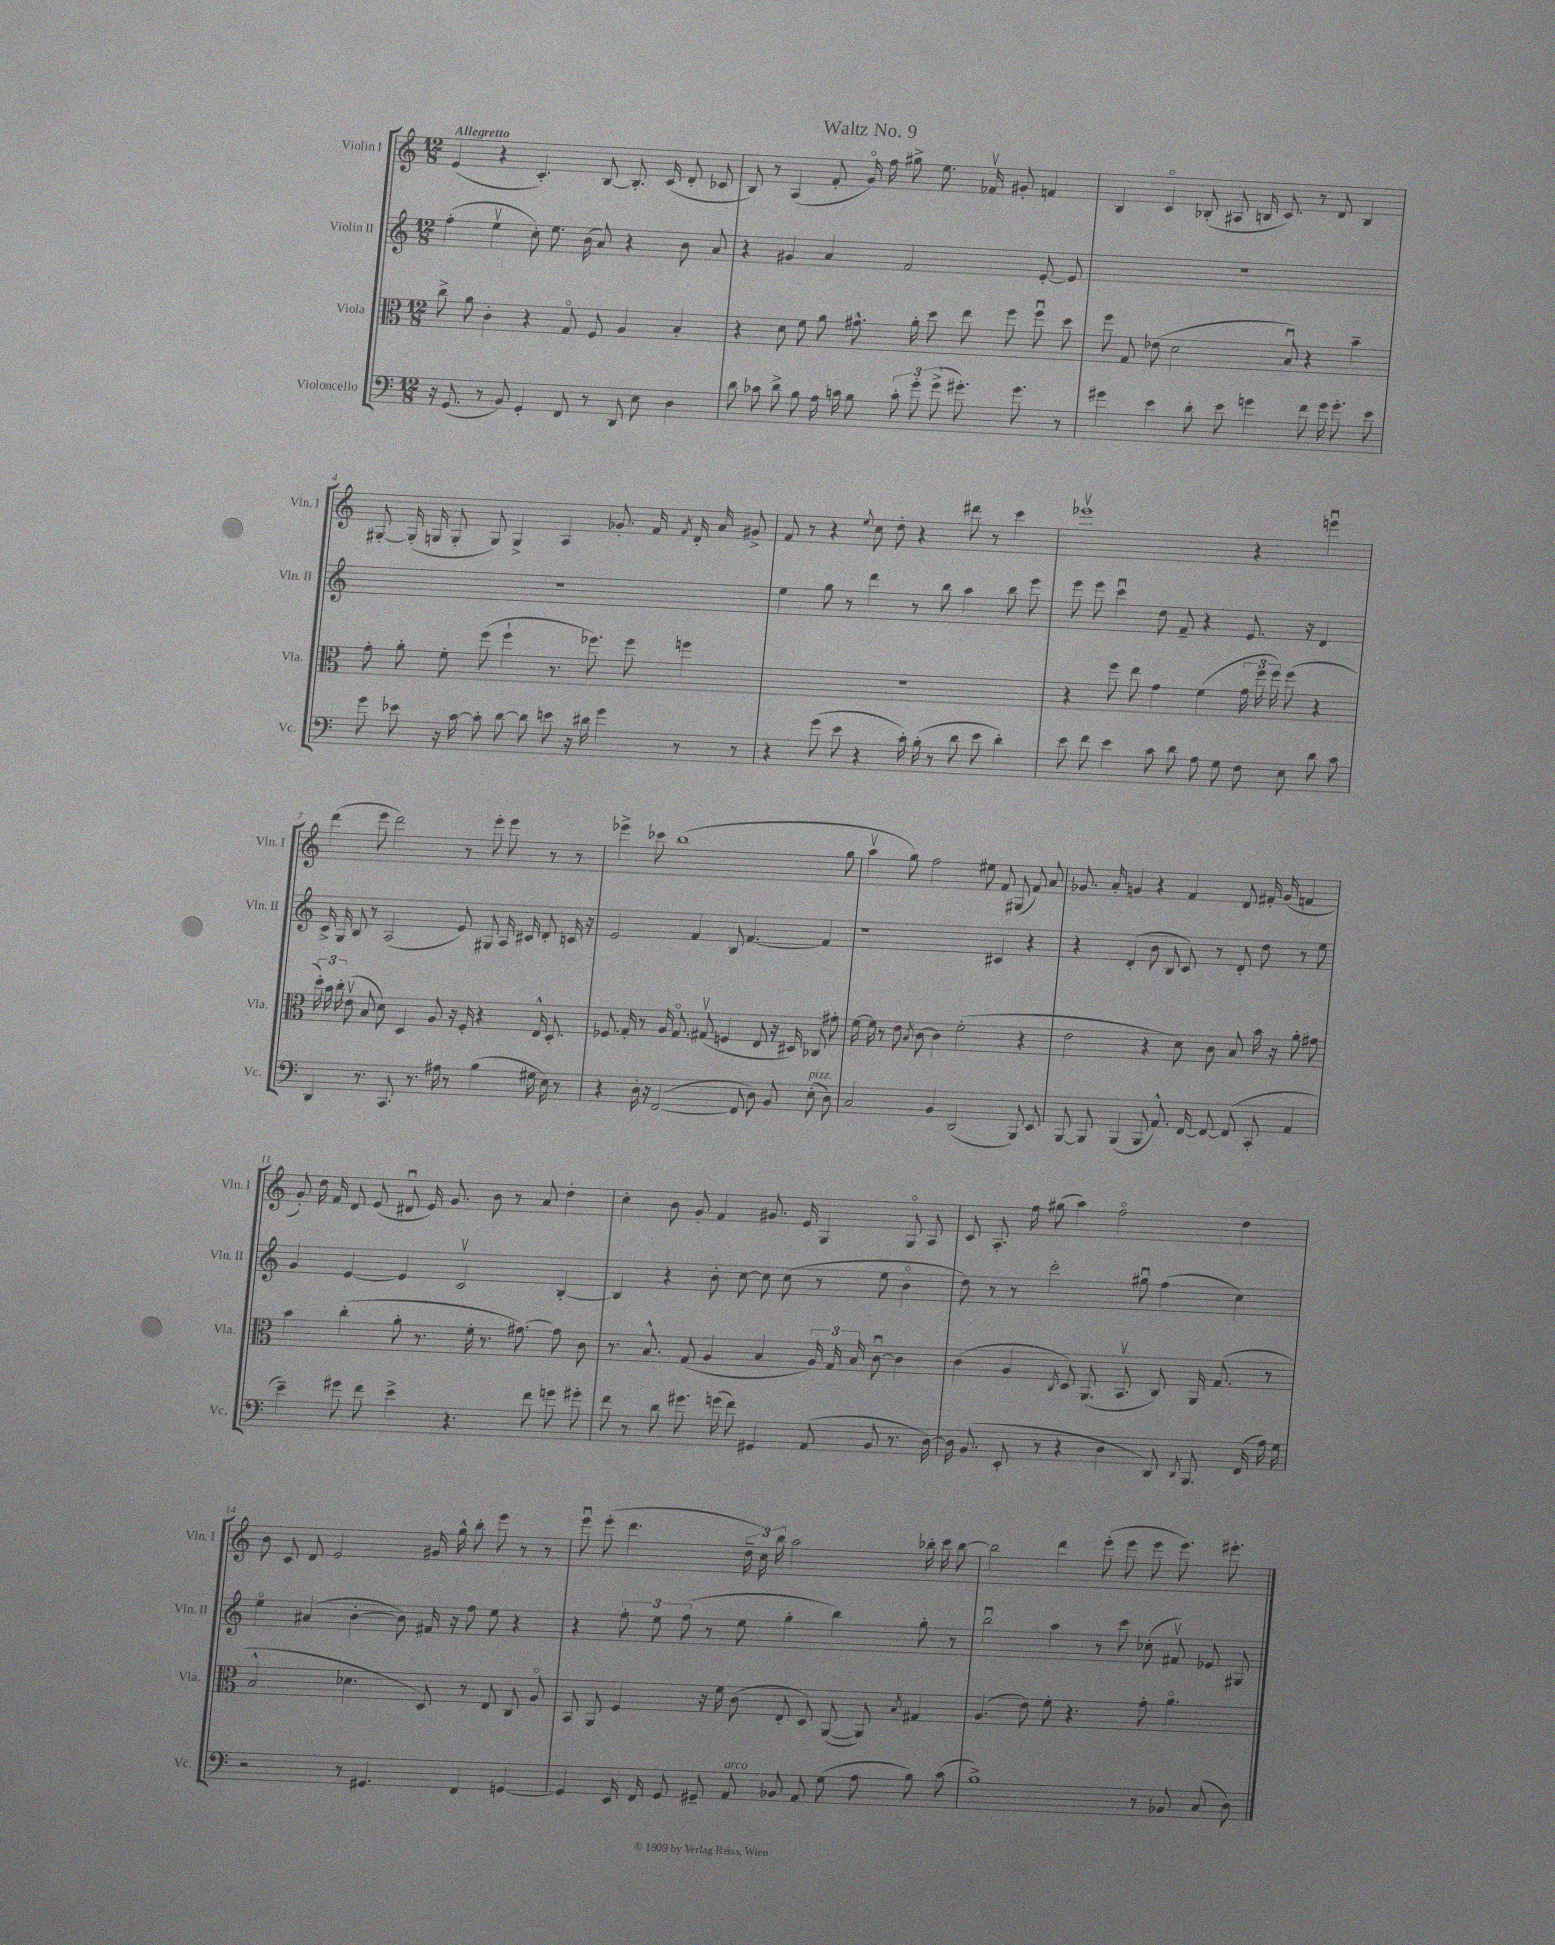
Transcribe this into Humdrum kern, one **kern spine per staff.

**kern	**kern	**kern	**kern
*part4	*part3	*part2	*part1
*staff4	*staff3	*staff2	*staff1
*I"Violoncello	*I"Viola	*I"Violin II	*I"Violin I
*I'Vc.	*I'Vla.	*I'Vln. II	*I'Vln. I
*clefF4	*clefC3	*clefG2	*clefG2
*k[]	*k[]	*k[]	*k[]
*M12/8	*M12/8	*M12/8	*M12/8
=1	=1	=1	=1
!	!	!	!LO:TX:a:B:t=Allegretto
16r	8cc^\	(4ff'\	(4e/
(8.GG/	.	.	.
.	8a\	.	.
8r	4c'\	4eev\	4r
8BB/)	.	.	.
4GG'/	4r	8cc'\)	4.c'/)
.	.	8.ee\	.
8FF/	8G/	.	.
.	.	(16b\	.
8r	8F/	8a/)	[8B/
8DD/	4A/	4r	8.B'/]
8E\	.	.	.
.	.	.	(16c/
4D\	4B'/	8b\	8d'/
.	.	8a/	8c-X/
=2	=2	=2	=2
8d\	4r	4r	8B/)
8c-X\	.	.	8r
8d^\	8d\	4g#X/	(4A/
8B\	8f\	.	.
16A\	8a\	4a/	8f'/
16cn\	.	.	.
8B\	8.g#X^^\	.	16g/)
.	.	.	16ff\
12c'\	.	2f/	8gg#X^\
.	16a'\	.	.
12g'\	.	.	.
.	8dd\	.	8.ee\
(12g^\	.	.	.
8.g#X'\)	8ee\	.	.
.	.	.	16f-Xv/
.	8ff\	.	8g#X'/
8.g#\	.	.	.
.	8ffu\	[8e'/	4fn/
8r	8dd\	8e/]	.
=3	=3	=3	=3
4g#X\	8ff\	1.r	4B/
.	8G/	.	.
4e\	(8e-X\	.	4c/
.	2d\	.	.
8d'\	.	.	(8B-X'/
8e\	.	.	8A#X/
4gn\	.	.	16Bn/
.	.	.	8.c/)
.	8Bu/)	.	.
8f\	4r	.	8r
16g\	.	.	8d/
8.g'\	.	.	.
.	4b~\	.	4B/
8e\	.	.	.
!!LO:LB:g=z
=4	=4	=4	=4
8g\	8g'\	1.r	[8G#X'/
8e-X\	8a'\	.	(16G#'/]
.	.	.	16Gn/
16r	8f'\	.	8G'/
[16c\	.	.	.
8c'\]	(8ff\	.	8G/)
[8d\	4ff`\	.	4G^/
8d\]	.	.	.
8en\	8.r	.	4A/
16r	.	.	.
16d#X\	8.ff-X\)	.	.
4g\	.	.	8.g-X'/
.	8ff-\	.	.
.	.	.	16f/
.	.	.	8qf/
8r	4ffn\	.	16d'/
.	.	.	16a/
8r	.	.	8g#X^/
=5	=5	=5	=5
4r	1.r	4ee\	8f/
.	.	.	8r
(8g\	.	8gg\	4r
8e\	.	8r	.
.	.	.	8qqee/
4r	.	4ddd\	8cc\
.	.	.	8dd'\
16c'\)	.	8r	4r
(16B'\	.	.	.
8r	.	8bb\	.
8d\	.	4aa\	8ddd#X\
8e\	.	.	8r
4d'\)	.	8bb\	4ccc\
.	.	8eee\	.
=6	=6	=6	=6
8e\	4r	8eee\	1eee-Xv
8f\	.	8eee\	.
4e\	8ff\	4cccu\	.
.	8ee\	.	.
8c\	4g\	8dd\	.
8d\	.	8f~/	.
8A\	(4f\	4r	.
8G\	.	.	.
8F\	24g\	8.e/	4r
.	24ff\	.	.
.	24ff\)	.	.
8E\	(8ff\	.	.
.	.	16r	.
8d\	4r	4d/	4eeenu\
8c\	.	.	.
!!LO:LB:g=z
=7	=7	=7	=7
4DD/	24dd'\)	16c^/	(4ddd\
.	24b\	.	.
.	.	16G/	.
.	24cc'\	.	.
.	(8ev\	8B/	.
8.r	8B/	8r	8eee\
.	8d\)	(2A/	2ddd\)
8.CC/	.	.	.
.	4D/	.	.
8.r	.	.	.
.	8A/	.	.
16A#X\	.	.	.
8r	16r	8e/)	8r
.	16F'/	.	.
(4B\	4r	8G#X/	8eee'\
.	.	16A/	8eee\
.	.	16c#X/	.
16G#X\	16E^^/	8d'/	8r
16E\)	8.D'/	.	.
8r	.	16cn/	8r
.	.	16r	.
=8	=8	=8	=8
4r	8.F-X/	2e/	4eee-X^\
.	16G'/	.	.
16D'\	8r	.	8ccc-X\
16r	.	.	.
([2FF/	16A/	.	(1bb
.	8.G/	.	.
.	.	4f/	.
.	(8G#Xv/	.	.
.	4Fn/	8B/	.
8FF/]	.	[4.f/	.
8D\)	8E/	.	.
8BB/	16r	.	.
.	16D#X/)	.	.
!LO:TX:a:i:t=pizz.	!	!	!
(8E'\	8C-X/	4f/]	.
8D\)	8g#X'\	.	8gg\
=9	=9	=9	=9
2C/	[16f\	1r	4aav\
.	16f\]	.	.
.	8r	.	.
.	8e\	.	8gg\)
.	8qB/	.	.
.	[8c\	.	2ff\
4BB/	4c\]	.	.
(2DD/	(2f'\	.	.
.	.	.	8ee#X\
.	.	4c#X/	8f/
.	.	.	(8G#X/
8BBB/)	4r	4r	8f/)
8EE/	.	.	8a/
=10	=10	=10	=10
[8BBB/	2e\	4r	8.g-X/
8BBB/]	.	.	.
.	.	.	16a'/
(4BBB/	.	(4d'/	4gn/
8BBB/	4r	8b\	4r
8.AA^^/)	.	8B/	.
.	8d\)	8c/)	4f/
[16FF/	.	.	.
8FF/_	8c\	8r	.
(8FF/]	8B/	8d'/	8d/
8CC'/	16b\	8dd\	16f#X'/
.	16r	.	(16g/
4AA/	8a'\	8r	4fn/
.	8g#X\	8ee\	.
!!LO:LB:g=z
=11	=11	=11	=11
4e~\)	4b\	4g/	8g'/)
.	.	.	16dd\
.	.	.	16f/
8g#X\	(4cc'\	[4e/	8d/
8f\	.	.	(8e/
4e^\	8a'\	4e/]	8d#Xu/
.	8.r	.	16e/)
.	.	.	8.g/
4.r	.	2cv/	.
.	16f'\	.	.
.	8.r	.	8b\
.	.	.	8r
.	[8.g#X\)	.	.
8f\	.	.	8a/
8gn\	8g#\]	[4B'/	4dd'\
8g#X'\	8c\	.	.
=12	=12	=12	=12
8f\	8.r	4B/]	4cc'\
8r	.	.	.
.	8.B^^/	.	.
8d\	.	4r	8b\
8.g#X\	(8G/	.	8g'/
.	4A/	8b'\	4f/
(16gn\	.	.	.
8f\)	.	[8cc\	.
4GG#X/	4B/	8cc\]	8.g#X/
.	.	(8cc\	.
.	.	.	16e/
(8AA/	24A/)	8r	4G/
.	24G/	.	.
.	24B/	.	.
8BB/	[8cu\	8ee\	.
8.r	4c\]	4b\	8G/
.	.	.	8A/
[16D\)	.	.	.
=13	=13	=13	=13
16D\]	(4c\	8dd\)	8c/
(8.BB/	.	.	.
.	.	8r	8.A'/
8EE'/	4A/	8r	.
.	.	.	16ff\
8r	.	2ccc'\	(8gg#X\
.	8qC/	.	.
4r	8D/)	.	4aa\)
.	(8.AA/	.	.
4D\	.	.	2ff\
.	8.BBv/	.	.
.	.	8gg#Xu\	.
8DD/)	8C/)	(4ff\	.
8qDD/	.	.	.
8.BBB/	16AA/	.	.
.	(8.G/	.	.
.	.	4cc\)	4dd\
(16FF/	.	.	.
16A\)	8r	.	.
16G\	.	.	.
!!LO:LB:g=z
=14	=14	=14	=14
2r	2B^^/	4ee\	8b\
.	.	.	8c/
.	.	(4a#X/	8d/
.	.	.	2e/
8r	4.d-X\	[4b'\	.
4.GG#X/	.	.	.
.	.	8b\])	.
.	8D/)	16f#X/	16g#X/
.	.	16r	16gg^^\
4FF/	8r	8ff\	8bb'\
.	8E/	8ee\	8eee\
[4GGn/	8C/	4r	8r
.	8A/	.	8r
=15	=15	=15	=15
4GG/]	8BB/	4r	8eeeu\
.	8AA/	.	(8eee'\
16EE/	4F/	12ff'\	4.ddd\
16FF/	.	.	.
.	.	12ee\	.
8GG/	.	.	.
.	.	(12ff\	.
8GG#X~/	16r	8r	.
.	16f\	.	.
!LO:TX:a:i:t=arco	!	!	!
8AA/	(8c\	8ee\	24dd~\
.	.	.	24cc\)
.	.	.	24bb\
8BB-X/	8E'/	4gg'\	2aa\
8AA/	8D/)	.	.
(8G\	([8AA/	4bb\)	.
8A\	8AA/])	.	.
.	8qB/	.	.
8B\)	4G#X/	8gg'\	16bb-X'\
.	.	.	16ccc\
(8c\	.	8r	[8bb-\
=16	=16	=16	=16
1B^)	(4.A/	2bbu\	2bb-\]
.	8e\)	.	.
.	8f'\	4aa\	4ddd\
.	4.r	.	.
.	.	8r	(8eee'\
.	.	8ccc\	8eee\
8r	8g'\	(8cc-X'\	8eee\
8BB-X/	4.a\	8f#Xv/)	8.eee\)
(8C/	.	8e-X/	.
.	.	.	8.eee#X'\
8D\)	.	8G#X/	.
==	==	==	==
*-	*-	*-	*-
